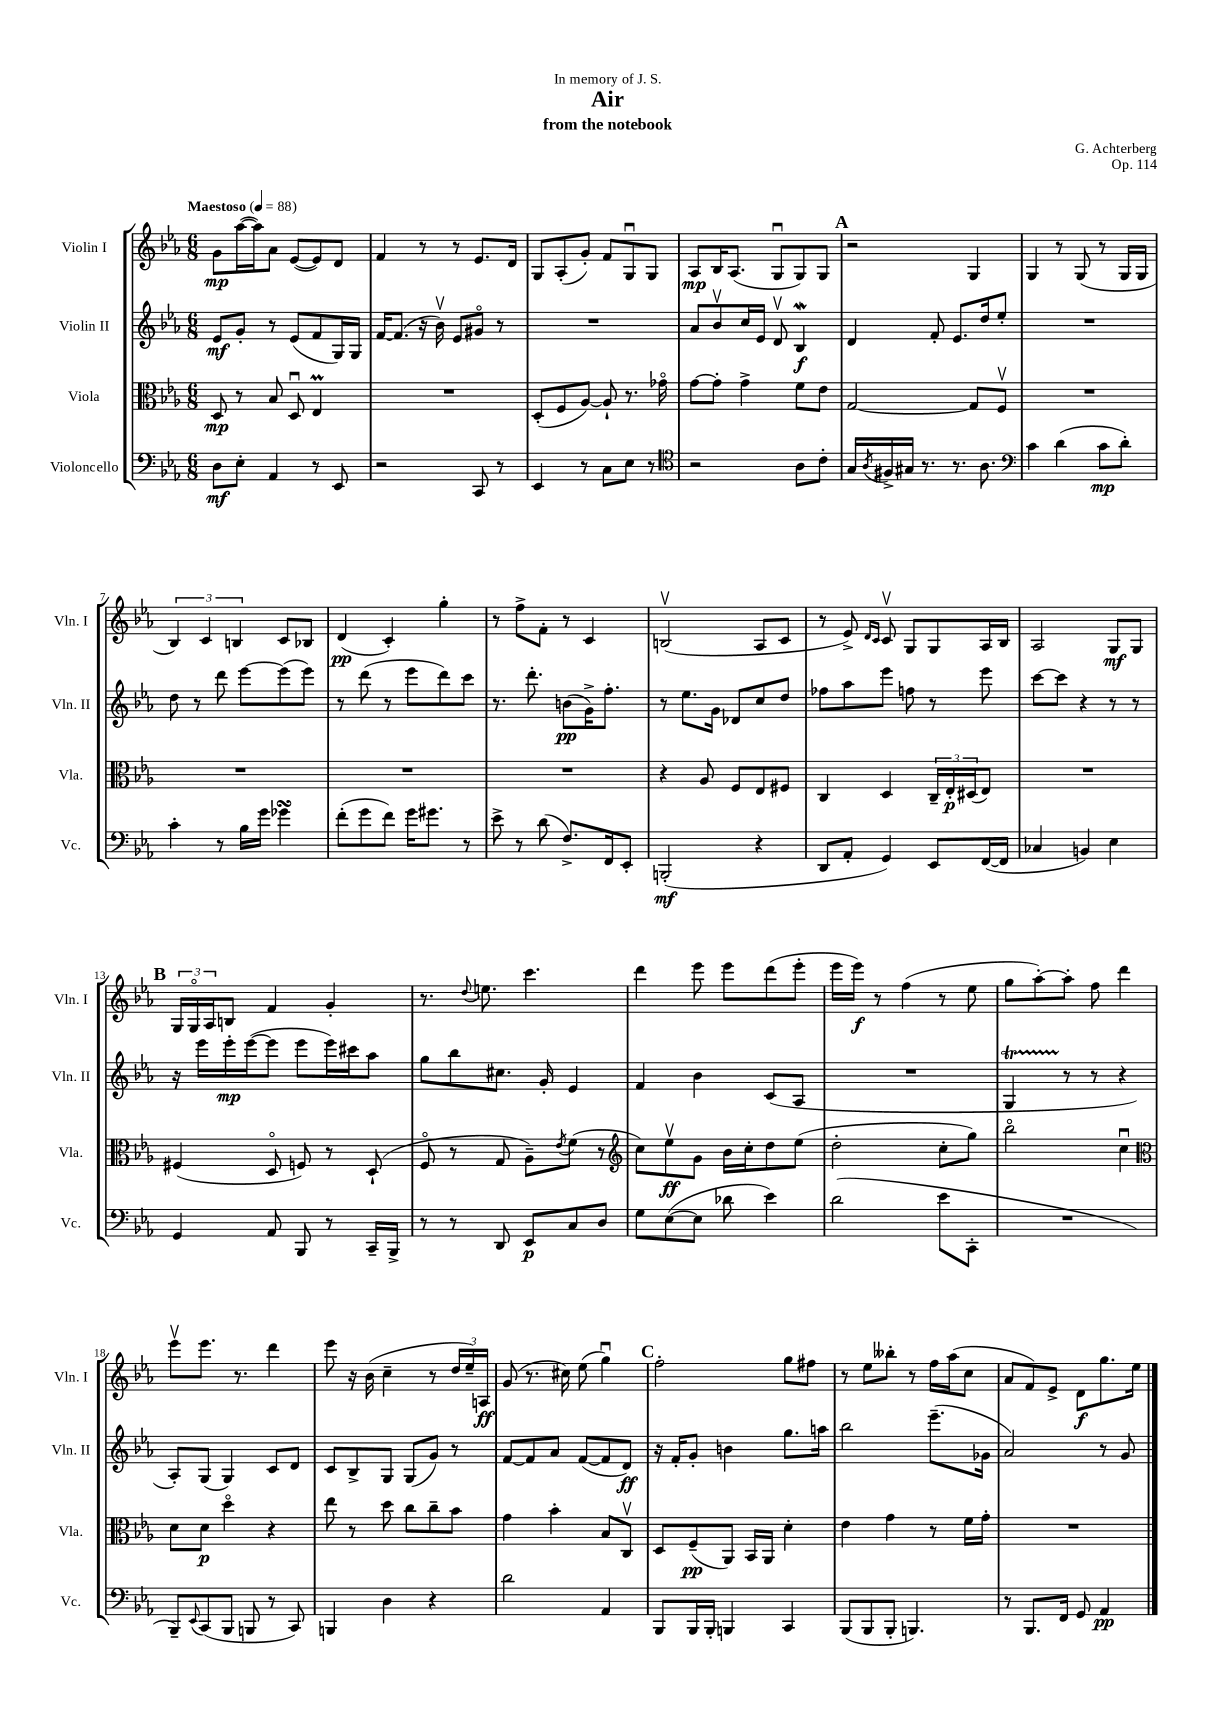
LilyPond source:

\header { title = "Air" composer = "G. Achterberg" subtitle = "from the notebook" dedication = "In memory of J. S." opus = "Op. 114" }
<<
\new StaffGroup <<
\new Staff = "s0" \with { instrumentName = "Violin I" shortInstrumentName = "Vln. I" } {
    \clef treble \key ees \major \numericTimeSignature \time 6/8 \tempo "Maestoso" 4 = 88
    g'8\mp aes''16~( aes''16) aes'8 ees'8~( ees'8) d'8 |
    f'4 r8 r8 ees'8. d'16 |
    g8 aes8-.( g'8-.) f'8 g8\downbow g8 |
    aes8\mp bes16 aes8.( g8\downbow g8) g8 |
    \mark \markup { \bold "A" } r2 g4 |
    g4 r8 g8( r8 g16 g16 |
    \tuplet 3/2 { bes4) c'4 b4 } c'8 bes8 |
    d'4\pp( c'4-.) g''4-. |
    r8 f''8-> f'8-. r8 c'4 |
    b2\upbow( aes8 c'8 |
    r8 ees'8->) \grace { d'16 c'16 } c'8\upbow g8 g8 aes16 bes16 |
    aes2 g8\mf g8 |
    \mark \markup { \bold "B" } \tuplet 3/2 { g16 g16\flageolet aes16 } b8 f'4 g'4-. |
    r8. \appoggiatura { d''8 } e''8. c'''4. |
    d'''4 ees'''8 ees'''8 d'''8( ees'''8-. |
    ees'''16 ees'''16\f) r8 f''4( r8 ees''8 |
    g''8 aes''8~-.) aes''8-. f''8 d'''4 |
    ees'''8\upbow ees'''8. r8. d'''4 |
    ees'''8 r16 bes'16( c''4-- r8 \tuplet 3/2 { d''16 ees''16--) a16\ff } |
    g'8( r8. cis''16) ees''8( g''4\downbow) |
    \mark \markup { \bold "C" } f''2-. g''8 fis''8 |
    r8 ees''8 beses''8-. r8 f''16 aes''16( c''8 |
    aes'8 f'8) ees'8-> d'8\f g''8. ees''16 \bar "|." |
}
\new Staff = "s1" \with { instrumentName = "Violin II" shortInstrumentName = "Vln. II" } {
    \clef treble \key ees \major \numericTimeSignature \time 6/8
    ees'8\mf g'8-. r8 ees'8( f'8 g16) g16 |
    f'16~ f'8.( r16 bes'16\upbow) ees'8 gis'8\flageolet r8 |
    R2. |
    aes'8 bes'8\upbow c''16 ees'16 d'8\upbow bes4\mordent\f |
    \mark \markup { \bold "A" } d'4 f'8-. ees'8. d''16 ees''8-. |
    R2. |
    d''8 r8 d'''8 ees'''8~ ees'''8( ees'''8) |
    r8 d'''8( r8 ees'''8 d'''8) c'''8 |
    r8. d'''8.-. b'8\pp( g'16->) f''8.-. |
    r8 ees''8. g'16 des'8 c''8 d''8 |
    fes''8 aes''8 ees'''8 f''8 r8 ees'''8 |
    c'''8~ c'''8 r4 r8 r8 |
    \mark \markup { \bold "B" } r16 ees'''16 ees'''16-.\mp ees'''16~( ees'''8 ees'''8 ees'''16) cis'''16 aes''8 |
    g''8 bes''8 cis''8. g'16-. ees'4 |
    f'4 bes'4 c'8( aes8 |
    R2. |
    g4\startTrillSpan r8\stopTrillSpan r8 r4 |
    aes8-.) g8( g4) c'8 d'8 |
    c'8 bes8-> g8 g8( g'8) r8 |
    f'8~ f'8 aes'8 f'8~( f'8 d'8\ff) |
    \mark \markup { \bold "C" } r16 f'16-. g'8-. b'4 g''8. a''16 |
    bes''2 ees'''8.--( ges'16 |
    aes'2) r8 g'8 \bar "|." |
}
\new Staff = "s2" \with { instrumentName = "Viola" shortInstrumentName = "Vla." } {
    \clef alto \key ees \major \numericTimeSignature \time 6/8
    d8\mp r8 bes8 d8\downbow ees4\prall |
    R2. |
    d8-.( f8 aes8~) aes8-! r8. ges'16\flageolet |
    g'8~ g'8-. g'4-> f'8 ees'8 |
    \mark \markup { \bold "A" } g2~ g8 f8\upbow |
    R2. |
    R2. |
    R2. |
    R2. |
    r4 aes8 f8 ees8 fis8 |
    c4 d4 \tuplet 3/2 { c16-- ees16-.\p dis16( } ees8) |
    R2. |
    \mark \markup { \bold "B" } fis4( d8\flageolet f8) r8 d8-!( |
    f8\flageolet r8 g8 aes8--) \acciaccatura { ees'8 } f'8( r8 |
    \clef treble c''8) ees''8\upbow\ff g'8 bes'16 c''16-. d''8 ees''8( |
    d''2-. c''8-. g''8) |
    bes''2\flageolet c''4\downbow |
    \clef alto d'8 d'8\p d''4\flageolet r4 |
    ees''8 r8 d''8 c''8 c''8-- bes'8 |
    g'4 bes'4-. bes8 c8\upbow |
    \mark \markup { \bold "C" } d8 f8--\pp( aes,8) bes,16 aes,16 d'4-. |
    ees'4 g'4 r8 f'16 g'16-. |
    R2. \bar "|." |
}
\new Staff = "s3" \with { instrumentName = "Violoncello" shortInstrumentName = "Vc." } {
    \clef bass \key ees \major \numericTimeSignature \time 6/8
    d8\mf ees8-. aes,4 r8 ees,8 |
    r2 c,8 r8 |
    ees,4 r8 c8 ees8 r8 |
    \clef tenor r2 aes8 c'8-. |
    \mark \markup { \bold "A" } g16 \acciaccatura { aes8 } fis16-> gis16 r8. r8. aes8. |
    \clef bass c'4 d'4( c'8\mp d'8-.) |
    c'4-. r8 bes16 g'16 ges'4\turn |
    f'8-.( g'8 f'8) g'16 gis'8. r8 |
    ees'8-> r8 d'8( f8.->) f,16 ees,8-. |
    b,,2-.\mf( r4 |
    d,8 aes,8-. g,4) ees,8 f,16~( f,16 |
    ces4 b,4) ees4 |
    \mark \markup { \bold "B" } g,4 aes,8 bes,,8 r8 c,16-- bes,,16-> |
    r8 r8 d,8 ees,8\p c8 d8 |
    g8 ees8~( ees8 des'8 ees'4) |
    d'2( ees'8 c,8-. |
    R2. |
    bes,,8--) \appoggiatura { ees,8 } c,8( bes,,8 b,,8 r8 c,8) |
    b,,4 d4 r4 |
    d'2 aes,4 |
    \mark \markup { \bold "C" } bes,,8 bes,,16 bes,,16-. b,,4 c,4 |
    bes,,8( bes,,8 bes,,8-. b,,4.) |
    r8 bes,,8. f,16 g,8 aes,4\pp \bar "|." |
}
>>
>>
